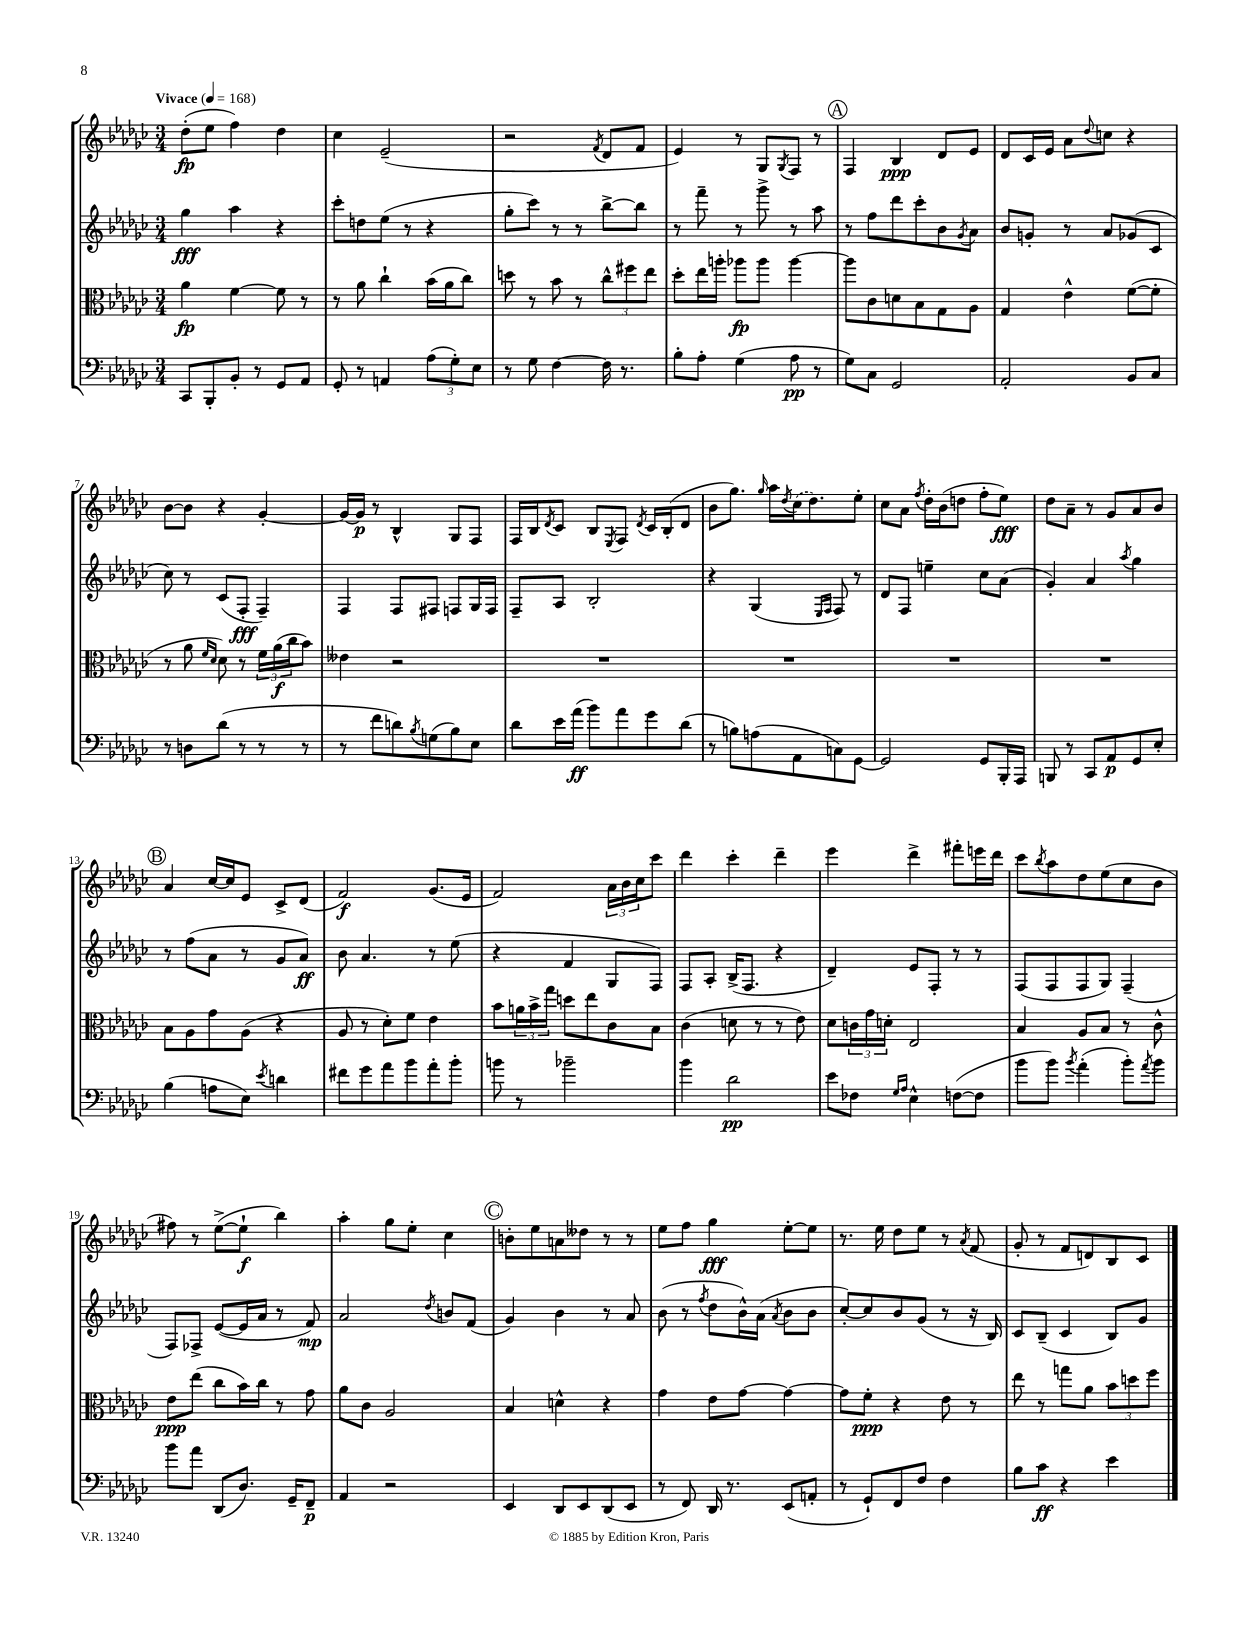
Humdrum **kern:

**kern	**kern	**kern	**kern
*staff4	*staff3	*staff2	*staff1
*clefF4	*clefC3	*clefG2	*clefG2
*k[b-e-a-d-g-c-]	*k[b-e-a-d-g-c-]	*k[b-e-a-d-g-c-]	*k[b-e-a-d-g-c-]
*M3/4	*M3/4	*M3/4	*M3/4
*MM168	*MM168	*MM168	*MM168
8CC-	4a-	4gg-	(8dd-'
8BBB-'	.	.	8ee-
8BB-'	[4f	4aa-	4ff)
8r	.	.	.
8GG-	8f]	4r	4dd-
8AA-	8r	.	.
=	=	=	=
8GG-'	8r	8ccc-'	4cc-
8r	8a-	8dd	.
4AA	4cc-`	(8ee-	(2e-~
.	.	8r	.
(12A-	(16b-	4r	.
.	16a-	.	.
12G-')	.	.	.
.	8cc-)	.	.
12E-	.	.	.
=	=	=	=
8r	8dd	8gg-'	2r
8G-	8r	8ccc-)	.
[4F	8b-	8r	.
.	8r	8r	.
.	.	.	8qf
16F]	12cc-^^	[8bb-^	8d-
8.r	.	.	.
.	12ff#	.	.
.	.	8bb-]	8f
.	12ee-	.	.
=	=	=	=
8B-'	8dd-'	8r	4e-)
8A-'	16ee-	8fff~	.
.	16aa'	.	.
(4G-	8aa-	8r	8r
.	8aa-	8ggg-^	8G-
.	.	.	8qG-
8A-	[4aa-	8r	8F
8r	.	8aa-	8r
=	=	=	=
8G-)	8aa-]	8r	4F
8C-	8c-	8ff	.
2GG-	8d	8ddd-	4B-
.	8B-	8ccc-'	.
.	8G-	8b-	8d-
.	.	8qg-	.
.	8A-	8a-	8e-
=	=	=	=
2AA-'	4G-	8b-	8d-
.	.	8g'	16c-
.	.	.	16e-
.	4e-^^	8r	8a-
.	.	.	8qqdd-
.	.	8a-	8cc
8BB-	([8f	(8g-	4r
8C-	8f']	8c-	.
=	=	=	=
8r	8r	8cc-)	[8b-
8D	8a-	8r	8b-]
.	16qqf	.	.
.	16qqd-	.	.
(8d-	8d-)	(8c-	4r
8r	8r	8F'	.
8r	24f	4F~)	[4g-'
.	(24a-	.	.
.	24cc-	.	.
8r	8b-)	.	.
=	=	=	=
8r	4e--	4F	16g-_
.	.	.	16g-]
8f	.	.	8r
8d)	2r	8F	4B-^^
8qB-	.	.	.
(8G	.	8F#	.
8B-)	.	8F	8G-
8E-	.	16G-	8F
.	.	16F	.
=	=	=	=
8d-	2.r	8F~	16F
.	.	.	16B-
.	.	.	8qd-
16e-	.	8A-	8c-
(16a-	.	.	.
8b-)	.	2B-'	8B-
.	.	.	8qE-
8a-	.	.	8F
.	.	.	8qd-
8g-	.	.	16c-
.	.	.	(16B-'
(8d-	.	.	8d-
=	=	=	=
8r	2.r	4r	8b-
8B)	.	.	8.gg-)
(8A	.	(4G-	.
.	.	.	16qqgg-
.	.	.	16aa-
.	.	.	8qdd-
8AA-	.	.	(16cc-
.	.	.	8.dd-)
.	.	16qqE-	.
.	.	16qqF	.
8C)	.	8F)	.
[8GG-	.	8r	8ee-'
=	=	=	=
2GG-]	2.r	8d-	8cc-
.	.	8F	8a-
.	.	.	8qff
.	.	4ee~	16dd-'
.	.	.	(16b-
.	.	.	8dd
8GG-	.	8cc-	8ff'
16BBB-'	.	(8a-	8ee-)
16AAA-	.	.	.
=	=	=	=
8BBB	2.r	4g-')	8dd-
8r	.	.	8a-~
8CC-	.	4a-	8r
8AA-	.	.	8g-
.	.	8qaa-	.
8GG-	.	4gg-	8a-
8E-'	.	.	8b-
=	=	=	=
(4B-	8B-	8r	4a-
.	8A-	(8ff	.
8A	8g-	8a-	[16cc-
.	.	.	16cc-]
8E-)	(8A-	8r	8e-
8qe-	.	.	.
4d	4r	8g-	8c-^
.	.	8a-)	(8d-
=	=	=	=
8f#	8A-	8b-	2f)
8g-	8r	4.a-	.
8a-	8d-')	.	.
8b-	8f	.	.
8a-'	4e-	8r	(8.g-
8b-'	.	(8ee-	.
.	.	.	16e-
=	=	=	=
8b	8b-	4r	2f)
8r	24a	.	.
.	24b-^	.	.
.	24gg-	.	.
2b-~	8dd	4f	.
.	8ee-	.	.
.	8c-	8G-	24a-
.	.	.	24b-
.	.	.	24cc-
.	8B-	8F)	8ccc-
=	=	=	=
4b-	(4c-	8F	4ddd-
.	.	8A-'	.
2d-	8d	(16B-^	4ccc-'
.	.	8.F	.
.	8r	.	.
.	8r	4r	4ddd-~
.	8e-)	.	.
=	=	=	=
8e-	8d-	4d-~)	4eee-
8F-	24c	.	.
.	24g-	.	.
.	24d'	.	.
16qqG-	.	.	.
16qqA-	.	.	.
4E-^^	2E-	8e-	4ddd-^
.	.	8F'	.
([8F	.	8r	8fff#'
8F]	.	8r	16eee
.	.	.	16ddd-
=	=	=	=
8b-	4B-	(8F	8ccc-
.	.	.	8qbb-
8b-)	.	8F	8aa-
8qb-	.	.	.
(4a-'	8A-	8F	8dd-
.	8B-	8G-)	(8ee-
8b-')	8r	(4F~	8cc-
8qa-	.	.	.
8b-	8c-^^	.	8b-
=	=	=	=
8b-	8e-	8F)	8ff#)
8a-	(8ee-	8F-^	8r
(8DD-	8cc-	([8e-	([8ee-^
8.D-)	16b-)	16e-]	8ee-`]
.	16cc-	16a-	.
.	8r	8r	4bb-)
16GG-~	.	.	.
8FF~	8g-	8f)	.
=	=	=	=
4AA-	8a-	2a-	4aa-'
.	8c-	.	.
2r	2A-	.	8gg-
.	.	.	8ee-'
.	.	8qdd-	.
.	.	8b	4cc-
.	.	(8f	.
=	=	=	=
4EE-	4B-	4g-)	8b'
.	.	.	8ee-
8DD-	4d^^	4b-	8a
8EE-	.	.	8dd--
(8DD-	4r	8r	8r
8EE-	.	8a-	8r
=	=	=	=
8r	4g-	(8b-	8ee-
8FF)	.	8r	8ff
.	.	8qff	.
16DD-	8e-	8dd-	4gg-
8.r	.	.	.
.	[8g-	16b-^^)	.
.	.	(16a-	.
.	.	8qa-	.
(8EE-	4g-_	8b-	[8ee-'
8AA'	.	8b-	8ee-]
=	=	=	=
8r	8g-]	[8cc-')	8.r
8GG-`)	8f'	8cc-]	.
.	.	.	16ee-
8FF	4r	8b-	8dd-
8F	.	(8g-	8ee-
4F	8e-	8r	8r
.	.	.	8qa-
.	8r	16r	(8f
.	.	16B-)	.
=	=	=	=
8B-	8ee-	8c-	8g-'
8c-	8r	(8B-~	8r
4r	8gg	4c-	8f
.	8a-	.	8d)
4e-	12b-	8B-)	8B-
.	12dd	.	.
.	.	8g-	8c-
.	12ff	.	.
==	==	==	==
*-	*-	*-	*-
